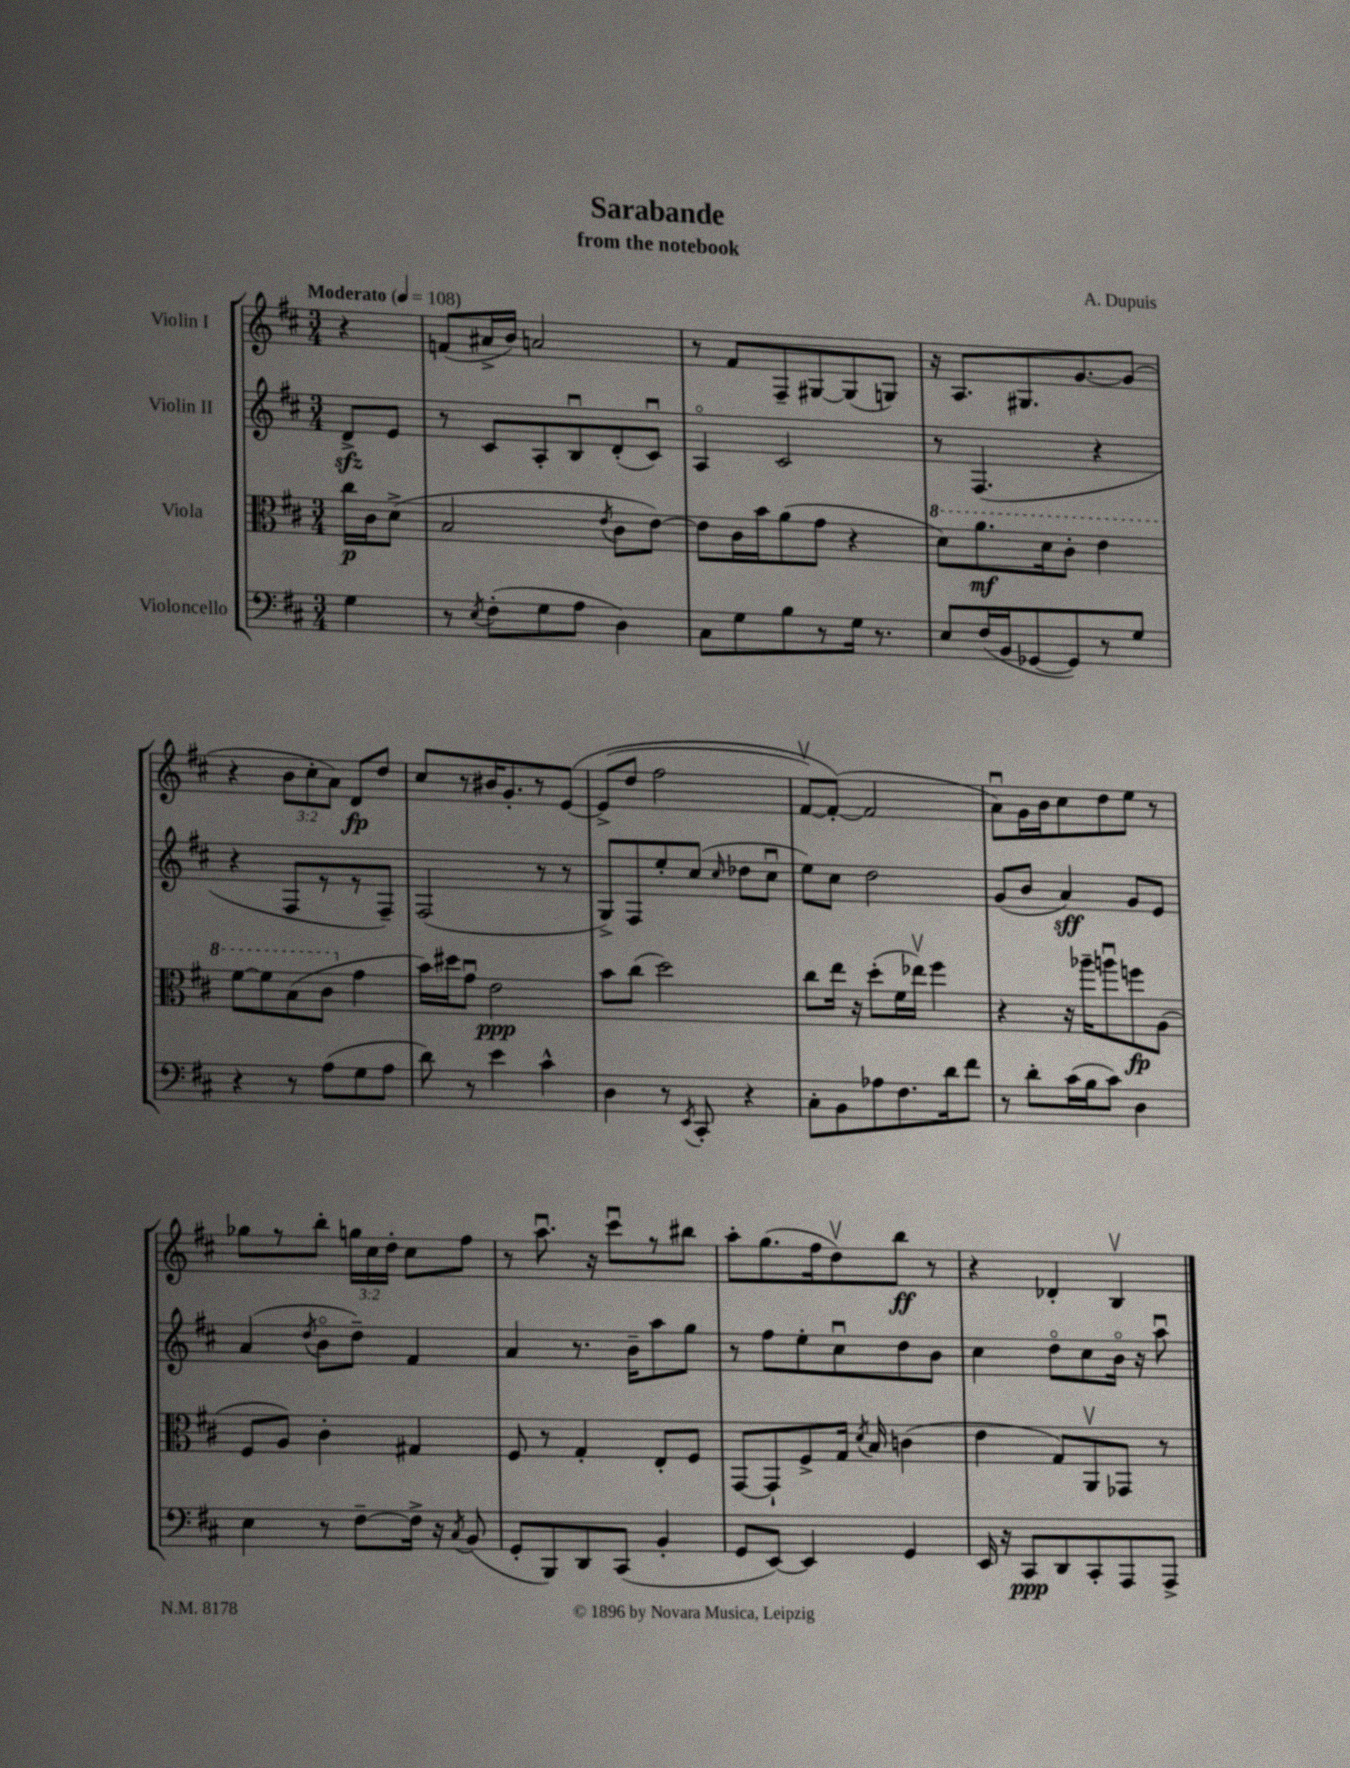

**kern	**kern	**kern	**kern
*staff4	*staff3	*staff2	*staff1
*clefF4	*clefC3	*clefG2	*clefG2
*k[f#c#]	*k[f#c#]	*k[f#c#]	*k[f#c#]
*M3/4	*M3/4	*M3/4	*M3/4
*MM108	*MM108	*MM108	*MM108
4G	16cc#	8d^	4r
.	16c#	.	.
.	(8d^	8e	.
=	=	=	=
8r	2B	8r	(8f
8qE	.	.	.
(8F#'	.	8c#	16a#^
.	.	.	16b)
8G	.	8A'	2a
8A	.	8Bu	.
.	8qe	.	.
4D)	8c#	(8d'	.
.	[8e)	8c#u)	.
=	=	=	=
8C#	8e]	4Ao	8r
8G	16c#	.	8f#
.	16b	.	.
8B	(8a	2c#	8F#~
8r	8g	.	[8G#
16G	4r	.	(8G#]
8.r	.	.	.
.	.	.	8G)
=	=	=	=
8E	8dd)	8r	16r
.	.	.	8.A
(16F#	8.aa	(4.F#	.
16BB	.	.	.
[8GG-	.	.	8.G#
.	16dd	.	.
8GG-])	8cc#'	.	.
.	.	.	[8.g
8r	4ee	4r	.
8G	.	.	(8g]
=	=	=	=
4r	[8ff#	4r	4r
.	8ff#]	.	.
8r	(8b	8F#	12b
.	.	.	12cc#'
(8A	8cc#	8r	.
.	.	.	12a)
8G	4g	8r	8d
8A	.	8F#~)	8dd
=	=	=	=
8d)	16b)	(2F#	8cc#
.	16dd#	.	.
8r	8gu	.	8r
4e	2e	.	16b#
.	.	.	8.g'
4c#^^	.	8r	8r
.	.	8r	&([8e
=	=	=	=
4D	8b	8G^)	(8e^]
.	(8cc#	8F#	8dd
8r	2dd)	8ee'	2ff#
8qEE	.	.	.
8CC#'	.	(8cc#	.
.	.	16qqcc#	.
4r	.	8dd-	.
.	.	8cc#u	.
=	=	=	=
8C#'	8cc#	8ee)	[8f#v)
8BB	16ee	8cc#	(8f#'_&)
.	16r	.	.
8A-	(8dd'	2dd	2f#]
8.F#	16f#	.	.
.	16ee-v)	.	.
.	4ff#	.	.
16d	.	.	.
8f#	.	.	.
=	=	=	=
8r	4r	(8g	8au)
8d'	.	8b	16g
.	.	.	16b
(16c#	16r	4a)	8cc#
16B	16aa-~	.	.
8c#)	8aau	.	8dd
4D	8ff	8g	8ee
.	(8A	8e	8r
=	=	=	=
4E	8F#	(4a	8gg-
.	8A)	.	8r
.	.	8qdd	.
8r	4c#'	8bo	8bb'
[8F#~	.	8dd~)	24gg
.	.	.	24cc#
.	.	.	24dd'
16F#^]	4G#	4f#	8cc#
16r	.	.	.
8qC#	.	.	.
(8BB	.	.	8ff#
=	=	=	=
8GG'	8F#	4a	8r
8BBB)	8r	.	8.aau
8DD	4G'	8.r	.
.	.	.	16r
(8CC#	.	.	8ccc#u
.	.	16b~	.
4BB'	8E'	8aa	8r
.	8F#	8gg	8bb#
=	=	=	=
8GG	[8GG	8r	8aa'
[8EE)	8GG`]	8ff#	(8.gg
4EE]	8F#^	8ee'	.
.	.	.	16ff#
.	16G	8cc#u	8ddv)
.	8qd	.	.
.	16B	.	.
4GG	(4c	8dd	8bb
.	.	8b	8r
=	=	=	=
16EE	4e	4cc#	4r
16r	.	.	.
8CC#	.	.	.
8DD	8G)	8ddo	4d-'
8CC#'	8AAv	8cc#	.
8AAA	8GG-	16bo	4Bv
.	.	16r	.
8AAA^	8r	8aau	.
==	==	==	==
*-	*-	*-	*-
